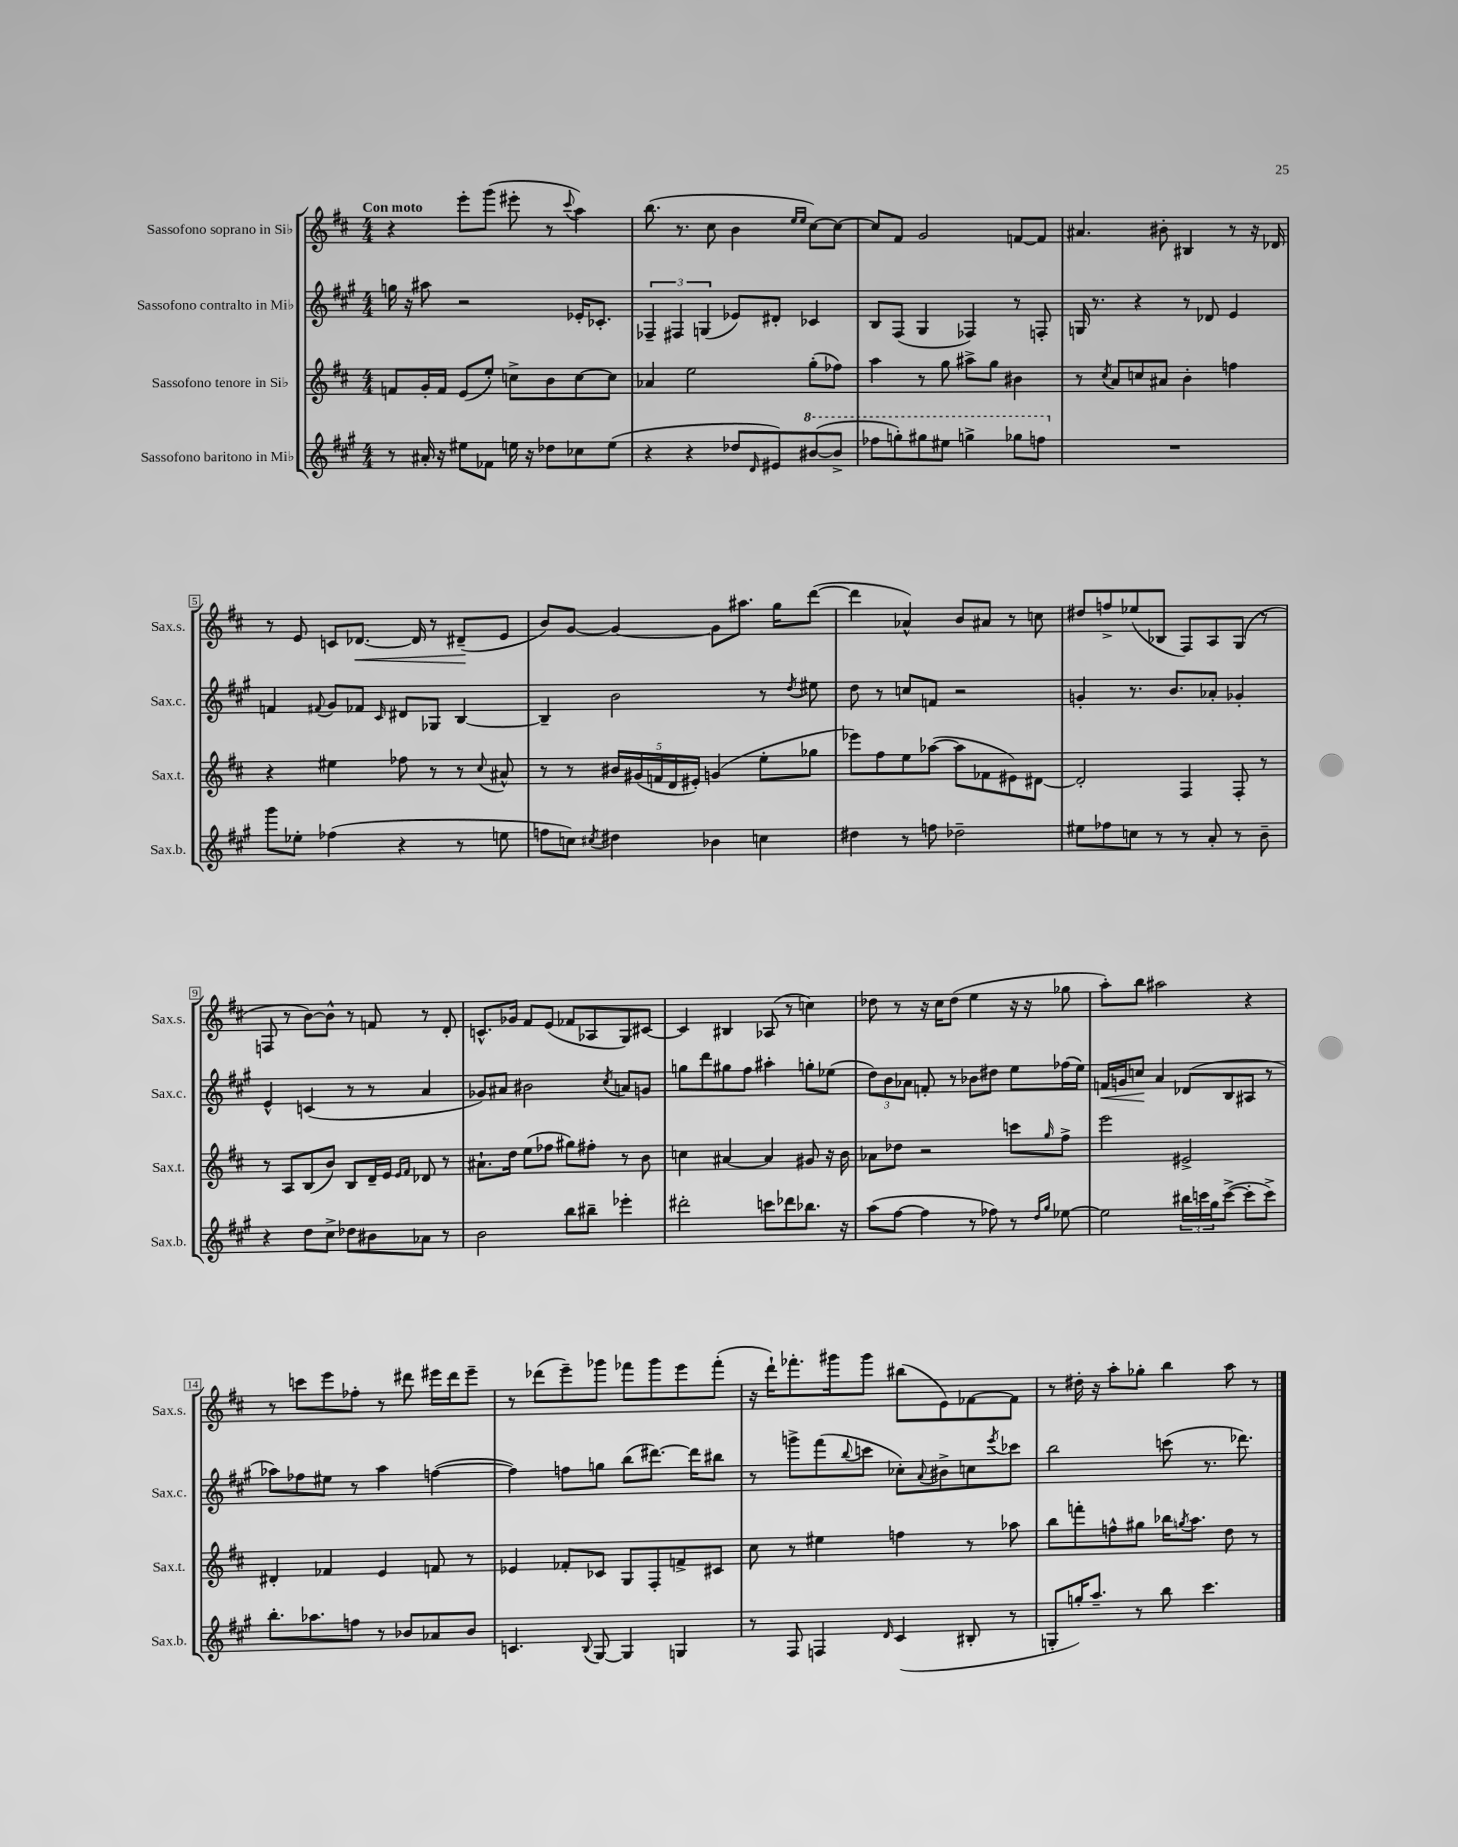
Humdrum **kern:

**kern	**kern	**kern	**dynam	**kern	**dynam
*part4	*part3	*part2	*part2	*part1	*part1
*staff4	*staff3	*staff2	*staff2	*staff1	*staff1
*I"Sassofono baritono in Mi♭	*I"Sassofono tenore in Si♭	*I"Sassofono contralto in Mi♭	*	*I"Sassofono soprano in Si♭	*
*I'Sax.b.	*I'Sax.t.	*I'Sax.c.	*	*I'Sax.s.	*
*clefG2	*clefG2	*clefG2	*	*clefG2	*
*k[f#c#g#]	*k[f#c#]	*k[f#c#g#]	*	*k[f#c#]	*
*M4/4	*M4/4	*M4/4	*	*M4/4	*
=1	=1	=1	=1	=1	=1
!	!	!	!	!LO:TX:a:B:t=Con moto	!
8r	8fn/L	16ggn\	.	4r	.
.	.	16r	.	.	.
16a#X'/	16g'/L	8aa#X\	.	.	.
16r	16f/JJ	.	.	.	.
8ee#X\L	(8e/L	2r	.	8eee'\L	.
8f-X\J	8ee'/J)	.	.	(8ggg\J	.
16een\	8ccn^\L	.	.	8eee#X'\	.
16r	.	.	.	.	.
8dd-X\L	8b\	.	.	8r	.
.	.	.	.	8qqccc#/	.
8cc-X\	[8cc\	16e-X'/KL	.	4aa\)	.
.	.	8.c-X'/J	.	.	.
(8ee\J	8cc\J]	.	.	.	.
=2	=2	=2	=2	=2	=2
4r	4a-X/	6F-X~/	.	(8.bb\	.
.	.	6F#X/	.	.	.
.	.	.	.	8.r	.
4r	2ee\	.	.	.	.
.	.	(6Gn/	.	.	.
.	.	.	.	8cc#\	.
8dd-X/L	.	8e-X/L)	.	4b\	.
16qqd/	.	.	.	.	.
8e#X/)	.	8d#X'/J	.	.	.
.	.	.	.	16qqee/LL	.
.	.	.	.	16qqee/JJ	.
*8va	*	*	*	*	*
([8bb#X/	(8gg'\L	4c-X/	.	[8cc#\L)	.
8bb#^/J]	8ff-X\J)	.	.	8cc#\J_	.
=3	=3	=3	=3	=3	=3
8fff-X\L	4aa\	8B/L	.	8cc#/L]	.
8gggn'\)	.	(8F#/J	.	8f#/J	.
8ggg#X\	8r	4G#/	.	2g/	.
8eee#X\J	8gg\	.	.	.	.
4gggn^\	8aa#X^\L	4F-X/)	.	.	.
.	8gg\J	.	.	.	.
8ggg-X\L	4b#X\	8r	.	[8fn/L	.
8fffn\J	.	8Fn'/	.	8f/J]	.
=4	=4	=4	=4	=4	=4
*X8va	*	*	*	*	*
1r	8r	16Gn/	.	4.a#X/	.
.	.	8.r	.	.	.
.	8qcc#/	.	.	.	.
.	8a/L	.	.	.	.
.	8ccn/	4r	.	.	.
.	8a#X/J	.	.	8b#X'\	.
.	4b'\	8r	.	4B#X/	.
.	.	8d-X/	.	.	.
.	4ffn\	4e/	.	8r	.
.	.	.	.	16r	.
.	.	.	.	16d-X/	.
!!LO:LB:g=z
=5	=5	=5	=5	=5	=5
8ggg#\L	4r	4fn/	.	8r	.
8ee-X'\J	.	.	.	8e/	.
.	.	8qqf#X/	.	.	.
(4ff-X\	4ee#X\	8g#/L	.	8cn/L	.
!	!	!	!	!	!LO:HP:b
.	.	8f-X/J	.	[8.d-X/J	<
.	.	16qqc#/	.	.	.
4r	8ff-X\	8d#X/L	.	.	.
.	.	.	.	16d-/]	.
.	8r	8G-X/J	.	8r	.
8r	8r	[4B/	.	(8d#X~/L	.
.	8qqcc#/	.	.	.	.
8een\	8a#X^^/	.	.	8e/J	[
=6	=6	=6	=6	=6	=6
8ffn\L	8r	4B~/]	.	8b/L)	.
8ccn\J)	8r	.	.	[8g/J	.
8qcc#X/	.	.	.	.	.
4dd#X\	20b#X/LL	2b\	.	4g/_	.
.	(20g#X/	.	.	.	.
.	20fn/	.	.	.	.
.	20d/	.	.	.	.
.	20e#X'/JJ)	.	.	.	.
4b-X\	(4gn/	.	.	8g\L]	.
.	.	.	.	8.aa#X\J	.
4ccn\	8ee'\L	8r	.	.	.
.	.	.	.	16gg\KL	.
.	.	8qdd/	.	.	.
.	8gg-X\J	8ee#X\	.	([8ddd\J	.
=7	=7	=7	=7	=7	=7
4dd#X\	8eee-X\L)	8dd\	.	4ddd\]	.
.	8ff#\	8r	.	.	.
8r	8ee\	8ccn/L	.	4a-X^^/)	.
8ffn\	([8aa-X\J	8fn/J	.	.	.
2dd-X~\	8aa-\L]	2r	.	8b/L	.
.	8f-X\	.	.	8a#X/J	.
.	8e#X\)	.	.	8r	.
.	[8d#X\J	.	.	8ccn\	.
=8	=8	=8	=8	=8	=8
8ee#X\L	2d#'/]	4gn'/	.	8dd#X/L	.
8ff-X\	.	.	.	8ffn^/	.
8ccn\J	.	8.r	.	(8ee-X/	.
8r	.	.	.	8B-X/J	.
.	.	8.b/L	.	.	.
8r	4F#/	.	.	8F#/L)	.
8a'/	.	8a-X'/J	.	8A/	.
8r	8F#'/	4g-X'/	.	(8G/J	.
8b~\	8r	.	.	8r	.
!!LO:LB:g=z
=9	=9	=9	=9	=9	=9
4r	8r	4e^^/	.	8Fn/	.
.	8A/L	.	.	8r	.
8dd\L	(8B/	(4cn/	.	[8b\L)	.
8cc#^\J	8b/J)	.	.	8b^^\J]	.
8dd-X\L	8B/L	8r	.	8r	.
8b#X\	16d~/L	8r	.	8fn/	.
.	16e/JJ	.	.	.	.
.	16qqe/LL	.	.	.	.
.	16qqf#/JJ	.	.	.	.
8a-X\J	8d-X/	4a/	.	8r	.
8r	8r	.	.	8d'/	.
=10	=10	=10	=10	=10	=10
2b\	8.a#X`\L	8g-X/L)	.	8.cn^^/L	.
.	.	8a#X/J	.	.	.
.	16dd\Jk	.	.	16g-X/Jk	.
.	(8ee\L	2b#X\	.	8f#/L	.
.	8ff-X\J	.	.	(8e/J	.
8bb\L	8gg#X\L)	.	.	8f-X/L	.
8bb#X~\J	8ff#X'\J	.	.	8A-X/	.
.	.	8qcc#/	.	.	.
4eee-X'\	8r	8an/L	.	8G/)	.
.	8b\	8gn/J	.	[8c#X/J	.
=11	=11	=11	=11	=11	=11
2ddd#X'\	4ccn\	8ggn\L	.	4c#/]	.
.	.	8ddd\	.	.	.
.	[4a#X/	8gg#X\	.	4B#X/	.
.	.	8ff#\J	.	.	.
8cccn\L	4a#/]	4aa#X'\	.	(8A-X/	.
8ddd-X\	.	.	.	8r	.
8.bb-X\J	8g#X/	8ggn'\L	.	4ccn\)	.
.	16r	(8ee-X\J	.	.	.
16r	16b\	.	.	.	.
=12	=12	=12	=12	=12	=12
(8aa\L	8a-X\L	12dd\L)	.	8dd-X\	.
.	.	12b\	.	.	.
[8ff#\J	8dd-X\J	.	.	8r	.
.	.	12a-X\J	.	.	.
4ff#\]	2r	8fn'/	.	16r	.
.	.	.	.	16cc#\KL	.
.	.	8r	.	(8dd-\J	.
8r	.	8b-X\L	.	4ee\	.
8ff-X\)	.	8dd#X\J	.	.	.
8r	8cccn\L	8ee\L	.	16r	.
.	.	.	.	16r	.
16qqdd/LL	.	.	.	.	.
16qqgg#/JJ	16qqgg/	.	.	.	.
[8ee-X\	8ff#^\J	(16ff-X\L	.	8gg-X\	.
.	.	16ee\JJ)	.	.	.
=13	=13	=13	=13	=13	=13
!	!	!	!LO:HP:b	!	!
2ee-\]	2eee\	16fn/LL	<	8aa'\L)	.
.	.	16gn/J	.	.	.
.	.	8ccn/J	.	8bb\J	.
.	.	4a/	[	2aa#X\	.
24bb#X\LL	2e#X^/	(8d-X/L	.	.	.
24cccn\	.	.	.	.	.
24gg#\J	.	.	.	.	.
([8ccc^\J	.	8B/	.	.	.
8ccc'\L]	.	8A#X/J	.	4r	.
8ccc^\J)	.	8r	.	.	.
!!LO:LB:g=z
=14	=14	=14	=14	=14	=14
8.bb'\L	4d#X'/	8aa-X\L)	.	8r	.
.	.	8ff-X\	.	8cccn\L	.
8.aa-X\	.	.	.	.	.
.	4f-X/	8ee#X\J	.	8eee\	.
8ffn\J	.	8r	.	8ff-X'\J	.
8r	4e/	4aa-\	.	8r	.
8b-X/L	.	.	.	8ddd#X\	.
8a-X/	8fn/	([4ffn\	.	16eee#X\LL	.
.	.	.	.	16ddd#\J	.
8b-/J	8r	.	.	8eee#~\J	.
=15	=15	=15	=15	=15	=15
4.cn/	4e-X/	4ff\])	.	8r	.
.	.	.	.	(8ddd-X\L	.
.	8f-X'/L	8ffn\L	.	8eee~\)	.
8qqB/	.	.	.	.	.
[8G#/	8c-X/J	8ggn\J	.	8ggg-X\J	.
4G#/]	8G/L	(8bb\L	.	8fff-X\L	.
.	8F#'/	[8.ddd#X\J)	.	8ggg-\	.
4Gn/	8fn^/	.	.	8eee\	.
.	.	16ddd#\KL]	.	.	.
.	8c#X/J	8bb#X\J	.	(8fff-'\J	.
=16	=16	=16	=16	=16	=16
8r	8cc#\	8r	.	16r	.
.	.	.	.	16ddd`\KL)	.
8F#/	8r	8gggn^\L	.	8.fff-X'\	.
4Fn/	4ee#X\	(8fff#\	.	.	.
.	.	.	.	16ggg#X\k	.
.	.	8qqbb/	.	.	.
.	.	8cccn\J	.	8ggg#\J	.
16qqd/	.	.	.	.	.
(4c#/	4ffn\	8cc-X'\L)	.	(8bb#X\L	.
.	.	8qqa/	.	.	.
.	.	8b#X^\	.	8e\)	.
8B#X'/	8r	8ccn\	.	[8f-X\	.
.	.	8qeee/	.	.	.
8r	8aa-X\	8ccc-X\J	.	8f-\J]	.
=17	=17	=17	=17	=17	=17
8Gn'/L	8bb\L	2bb\	.	8r	.
16ggn'/K)	8fffn'\	.	.	16dd#X'\	.
8.aa~/J	.	.	.	16r	.
.	8ffn^^\	.	.	8aa'\L	.
8r	8gg#X\J	.	.	8gg-X'\J	.
8bb\	16bb-X\KL	(8cccn\	.	4bb\	.
.	8qggn/	.	.	.	.
.	8.aa\J	.	.	.	.
4.ccc#\	.	8.r	.	.	.
.	8dd\	.	.	8aa\	.
.	.	8.ddd-X\)	.	.	.
.	8r	.	.	8r	.
==	==	==	==	==	==
*-	*-	*-	*-	*-	*-
